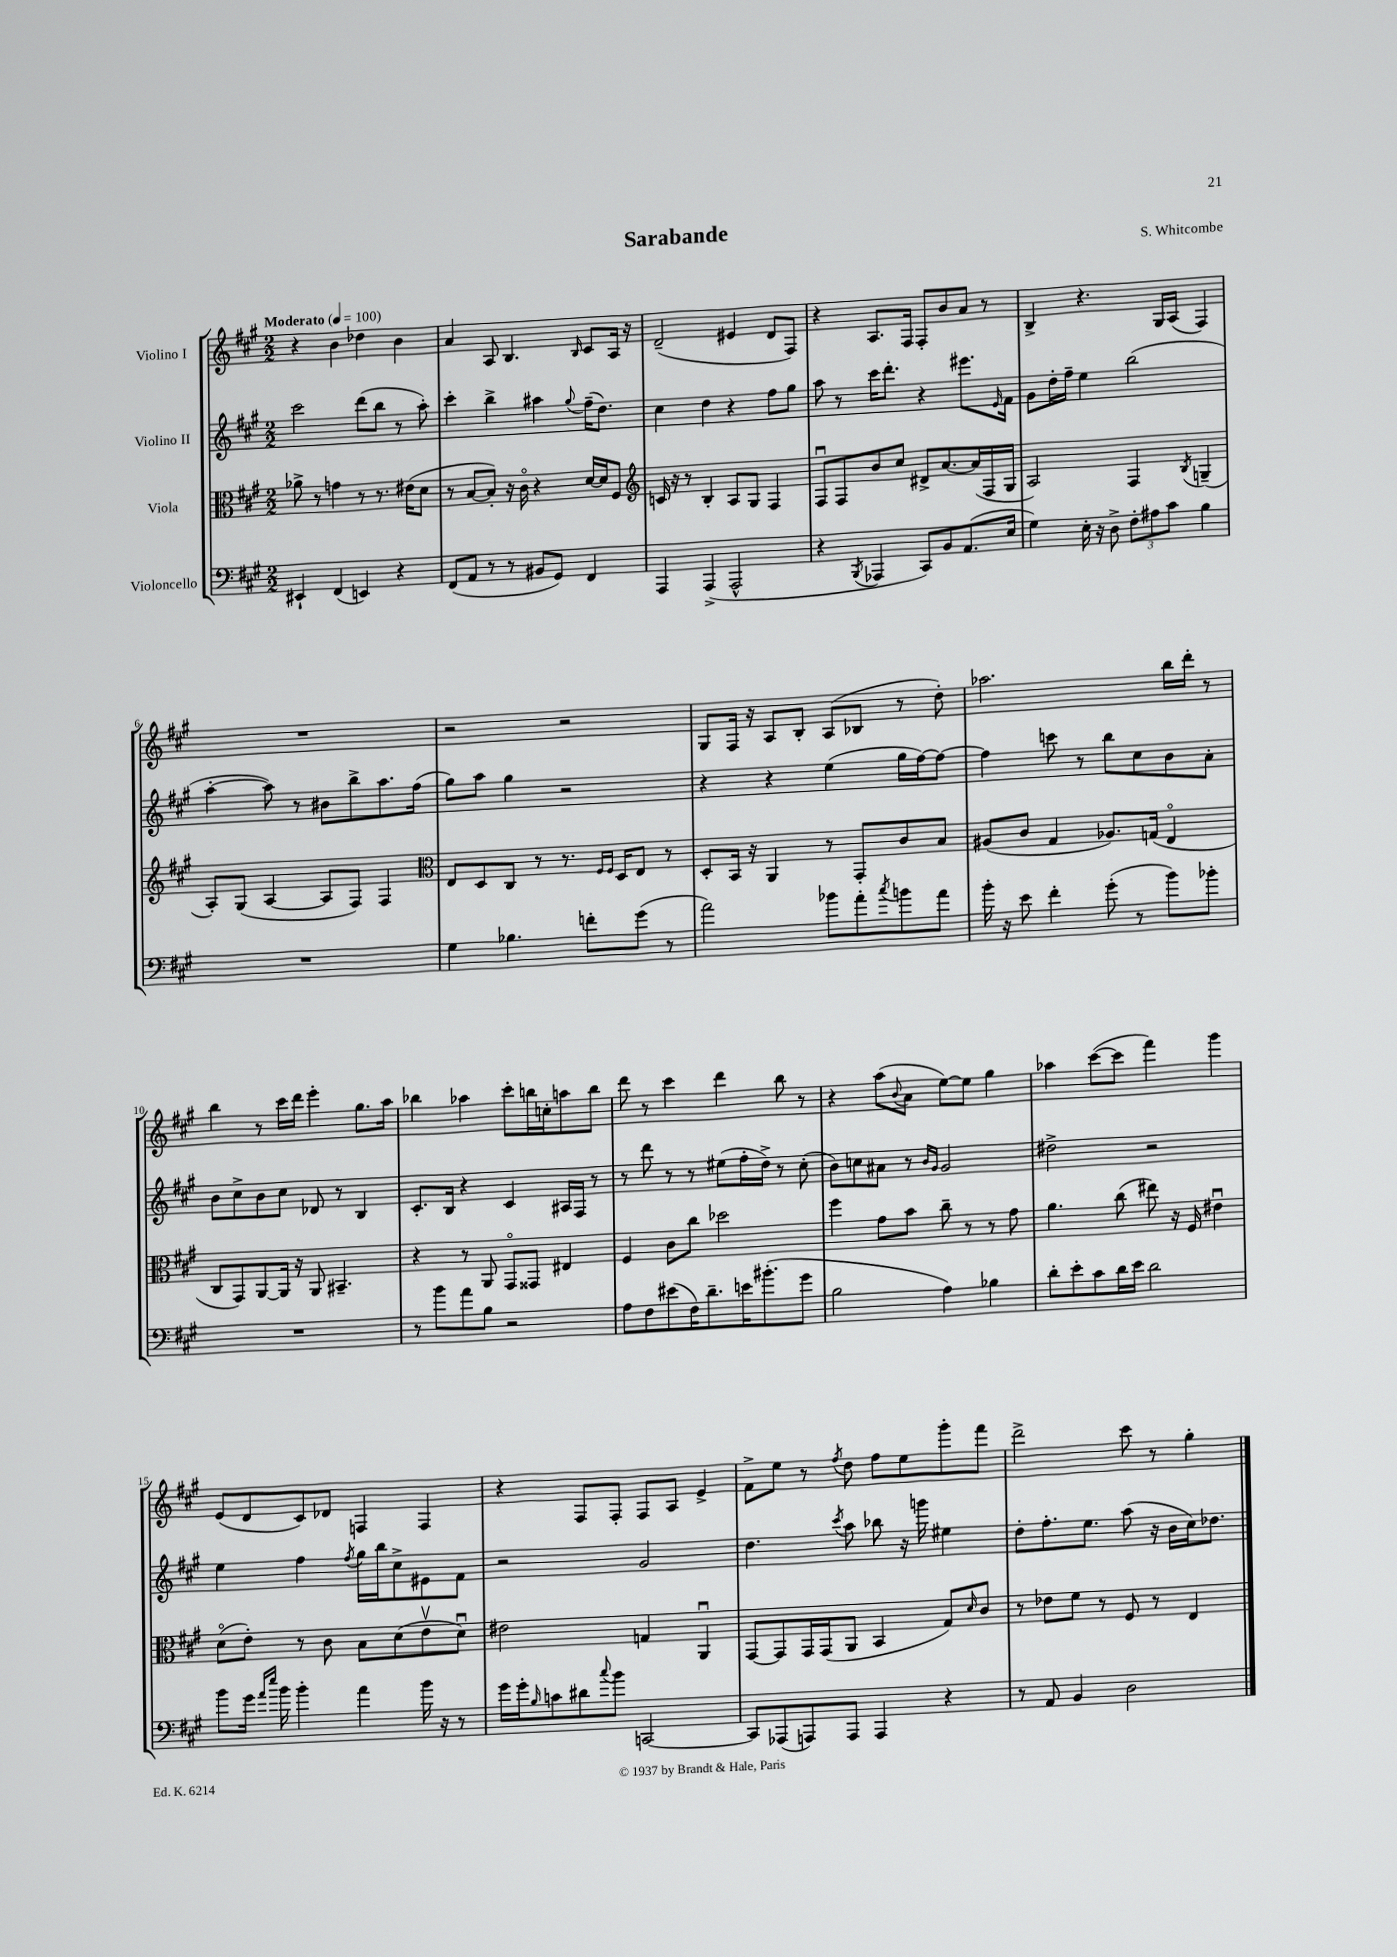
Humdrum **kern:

**kern	**kern	**kern	**kern
*part4	*part3	*part2	*part1
*staff4	*staff3	*staff2	*staff1
*I"Violoncello	*I"Viola	*I"Violino II	*I"Violino I
*clefF4	*clefC3	*clefG2	*clefG2
*k[f#c#g#]	*k[f#c#g#]	*k[f#c#g#]	*k[f#c#g#]
*M2/2	*M2/2	*M2/2	*M2/2
*MM100	*MM100	*MM100	*MM100
=1	=1	=1	=1
!	!	!	!LO:TX:a:B:t=Moderato
4EE#X`/	8a-X^\	2ccc#\	4r
.	8r	.	.
(4FF#/	4gn\	.	4b\
4EEn/)	8r	(8ddd\L	4dd-X\
.	8.r	8bb\J	.
4r	.	8r	4b\
.	(16e#X\KL	.	.
.	8d\J	8aa'\)	.
=2	=2	=2	=2
(8FF#/L	8r	4ccc#'\	4a/
8AA/J	[8B/L	.	.
8r	8B'/J])	4bb^\	8A/
8r	16r	.	4.B/
.	16c#\	.	.
8BB#X/L	4r	4aa#X\	.
8GG#/J)	.	.	.
.	.	8qqgg#/	16qqB/
4FF#/	[16d/LL	(16ff#~\KL	8c#/L
.	16d/J]	8.dd\J)	.
.	8F#/J	.	16A/Jk
.	.	.	16r
=3	=3	=3	=3
*	*clefG2	*	*
4AAA/	16cn/	4cc#\	(2d~/
.	16r	.	.
.	8r	.	.
(4AAA^/	4B'/	4dd\	.
2AAA^^/	8A/L	4r	4e#X/
.	8G#/J	.	.
.	4F#/	8ff#\L	8d/L
.	.	8gg#\J	8F#/J)
=4	=4	=4	=4
4r	8F#u/L	8aa\	4r
.	8F#/	8r	.
8qBBB/	.	.	.
4AAA-X/	8b/	16ccc#\KL	8.A/L
.	.	8.ddd'\J	.
.	8cc#/J	.	.
.	.	.	16F#/Jk
8CC#/L)	8d#X^/L	4r	8F#'/L
8BB/	[8.a/	.	8b/
(8.AA/	.	8.eee#X\L	8a/J
.	(16a/L]	.	.
.	16F#/	.	8r
.	.	16qqe/	.
16E/Jk	16G#/JJ	16f#\Jk	.
=5	=5	=5	=5
4G#\)	2A/)	8g#\L	4B^/
.	.	16dd'\L	.
.	.	16ff#~\JJ	.
16E'\	.	4ee\	4.r
16r	.	.	.
8D^\	.	.	.
12F#'\L	4F#/	(2bb\	.
12A#X\	.	.	.
.	.	.	16G#/LL
12c#\J	.	.	.
.	.	.	(16A/JJ
.	8qB/	.	.
4B\	(4Gn~/	.	4F#/)
!!LO:LB:g=z
=6	=6	=6	=6
1r	8A'/L)	[4aa'\	1r
.	(8G#/J	.	.
.	[4A/	8aa\])	.
.	.	8r	.
.	8A/L]	8b#X\L	.
.	8F#/J)	8bb^\	.
.	4F#/	8.aa\	.
.	.	(16ff#\Jk	.
=7	=7	=7	=7
*	*clefC3	*	*
4G#\	8E/L	8gg#\L)	2r
.	8D/	8aa\J	.
4.B-X\	8C#/J	4gg#\	.
.	8r	.	.
.	8.r	2r	2r
8fn'\L	.	.	.
.	16qqF#/LL	.	.
.	16qqF#/JJ	.	.
.	16D/KL	.	.
(8g#\J	8E/J	.	.
8r	8r	.	.
=8	=8	=8	=8
2a\)	8D'/L	4r	8G#/L
.	16BB/Jk	.	16F#/Jk
.	16r	.	16r
.	4AA/	4r	8A/L
.	.	.	8B'/J
8b-X\L	8r	(4ee\	(8A/L
8a'\	8GG#'/L	.	8B-X/J
8qcc#/	.	.	.
8bn\	8c#/	16gg#\LL	8r
.	.	[16ff#\J)	.
8a\J	8B/J	8ff#\J_	8dd'\)
=9	=9	=9	=9
16b'\	(8A#X/L	4ff#\]	2.aa-X\
16r	.	.	.
8e\	8c#/J	.	.
4f#'\	4G#/	8cccn\	.
.	.	8r	.
(8g#'\	8.A-X/L)	8bb\L	.
8r	.	8cc#\	.
.	(16Gn/Jk	.	.
8b\L)	4E/	8b\	16bb\LL
.	.	.	16ddd'\JJ
8b-X'\J	.	8a'\J	8r
!!LO:LB:g=z
=10	=10	=10	=10
1r	8C#/L	8b\L	4bb\
.	8GG#/)	8cc#^\	.
.	[8AA/	8b\	8r
.	16AA/Jk]	8cc#\J	16ccc#\LL
.	16r	.	16ddd\JJ
.	8AA/	8d-X/	4eee'\
.	4.BB#X~/	8r	.
.	.	4B/	8.gg#\L
.	.	.	16aa\Jk
=11	=11	=11	=11
8r	4r	8.c#'/L	4bb-X\
8b\L	.	.	.
.	.	16B/Jk	.
8a\	8r	4r	4aa-X\
8B\J	8AA/	.	.
2r	8GG#/L	4c#/	8ccc#'\L
.	8GG##X/J	.	16bbn\L
.	.	.	16ccn'\J
.	4E#X/	16A#X/LL	8aan\
.	.	16F#/JJ	.
.	.	8r	8bb\J
=12	=12	=12	=12
8A\L	4F#/	8r	8ddd\
8F#\	.	8ddd\	8r
(8e#X\	8c#\L	8r	4ccc#\
16F#\K)	8cc#\J	8r	.
8.d~\	.	.	.
.	2dd-X\	(8ee#X\L	4ddd\
16en\K	.	16ff#'\L	.
(8.b#X'\	.	16dd^\JJ)	.
.	.	8r	8bb\
8g#\J	.	(8cc#'\	8r
=13	=13	=13	=13
2B\	4ff#\	8b\L)	4r
.	.	8ccn\	.
.	8g#\L	8a#X\J	(8aa\L
.	.	.	8qqb/
.	8b\J	8r	8a\J
.	.	16qqb/LL	.
.	.	16qqg#/JJ	.
4A\)	8cc#~\	2g#/	[8ee\L)
.	8r	.	8ee\J]
4B-X\	8r	.	4gg#\
.	8g#\	.	.
=14	=14	=14	=14
8d'\L	4.a\	2dd#X^\	4aa-X\
8e'\	.	.	.
8c#\	.	.	([8ccc#\L
16d\L	(8cc#\	.	8ccc#\J]
16e\JJ	.	.	.
2d\	8ee#X\)	2r	4fff#\)
.	16r	.	.
.	16F#/	.	.
.	4e#Xu\	.	4ggg#\
!!LO:LB:g=z
=15	=15	=15	=15
8b\L	(8d\L	4ee\	(8e/L
16g#\Jk	8e'\J)	.	8d/
16qqa/LL	.	.	.
16qqee/JJ	.	.	.
16b\	.	.	.
4b'\	8r	4ff#\	8c#/)
.	8c#\	.	8d-X/J
.	.	8qff#/	.
4a\	8B\L	16gg#\LL	4Fn/
.	.	16bb\J	.
.	(8d\	8cc#^\	.
16b\	8ev\	8e#X\	4F/
16r	.	.	.
8r	8du\J)	8f#\J	.
=16	=16	=16	=16
16g#\LL	2e#X\	2r	4r
16g#'\J	.	.	.
16qqB/	.	.	.
8cn\	.	.	.
8d#X\	.	.	8F#/L
8qqcc#/	.	.	.
8b\J	.	.	8F#'/J
[2CCn/	4Gn/	2g#/	8F#/L
.	.	.	8A/J
.	4AAu/	.	4e^/
=17	=17	=17	=17
8CC/L]	[8GG#/L	4.dd\	8f#^\L
(8AAA-X/	8GG#/]	.	8ee\J
8AAAn/)	16GG#/L	.	8r
.	(16GG#/J	.	.
.	.	8qccc#/	8qff#/
8AAA/J	8AA/J	8aa\	8dd\
4AAA/	4BB/	8bb-X\	8ff#\L
.	.	16r	8ee\
.	.	16gggn\	.
4r	8G#/L)	4ee#X\	8ggg#'\
.	16qqd/	.	.
.	8c#/J	.	8fff#\J
=18	=18	=18	=18
8r	8r	8dd'\L	2ddd^\
8AA/	8e-X\L	8.ff#'\	.
4BB/	8f#\J	.	.
.	.	8.ee\J	.
.	8r	.	.
2D\	8F#/	(8aa\	8ccc#\
.	8r	16r	8r
.	.	16b\LL	.
.	4E/	16cc#\J)	4gg#'\
.	.	8.dd-X\J	.
==	==	==	==
*-	*-	*-	*-
